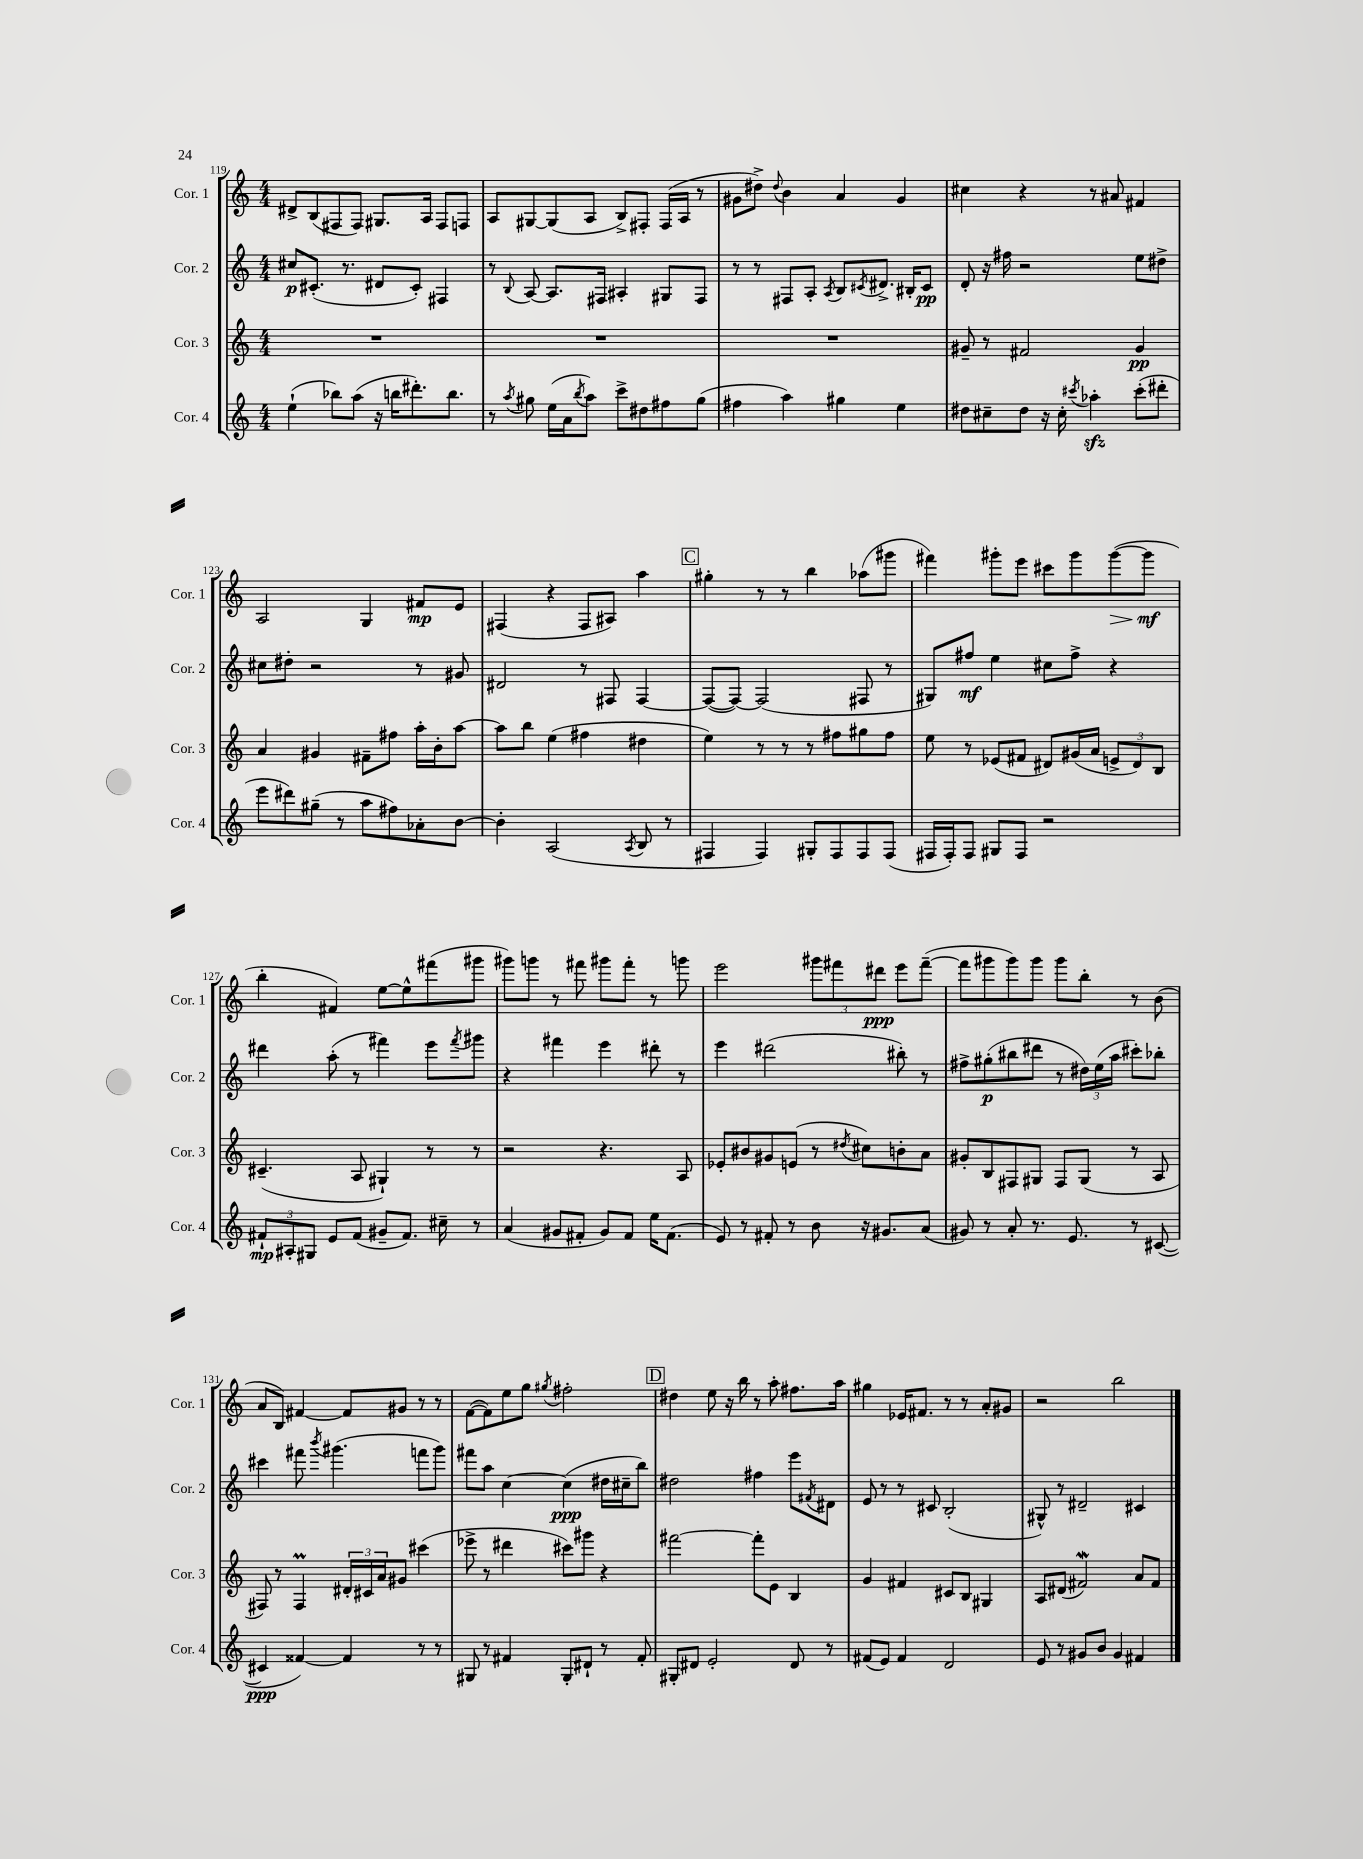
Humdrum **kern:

**kern	**kern	**kern	**kern
*staff4	*staff3	*staff2	*staff1
*clefG2	*clefG2	*clefG2	*clefG2
*k[]	*k[]	*k[]	*k[]
*M4/4	*M4/4	*M4/4	*M4/4
(4ee`	1r	8cc#	8d#^
.	.	(8.c#'	(8B
8bb-)	.	.	8F#
.	.	8.r	.
(8aa	.	.	8F#)
16r	.	8d#	8.G#
16bb	.	.	.
8.ddd#')	.	8c#')	.
.	.	.	16A
.	.	4F#	8F#
8.bb	.	.	.
.	.	.	8F
=	=	=	=
8r	1r	8r	8A
8qaa	.	8qqB	.
8gg#	.	[8A	[8G#
(16ee	.	8.A]	(8G#]
16a	.	.	.
8qbb	.	.	.
8aa)	.	.	8A
.	.	16F#	.
8ccc^	.	4A#'	8B^)
8dd#	.	.	8F#'
8ff#	.	8G#	(16F#
.	.	.	16A
(8gg#	.	8F#	8r
=	=	=	=
4ff#	1r	8r	8g#
.	.	8r	8dd#^)
.	.	.	8qqdd#
4aa)	.	8F#	4b
.	.	8A'	.
.	.	8qA	.
4gg#	.	8B	4a
.	.	8qc#	.
.	.	8.d#^	.
4ee	.	.	4g#
.	.	16B#'	.
.	.	8c#	.
=	=	=	=
8dd#	8g#~	8d'	4cc#
8cc#~	8r	16r	.
.	.	16ff#	.
8dd#	2f#	2r	4r
16r	.	.	.
16cc#'	.	.	.
8qccc#	.	.	.
4aa-'	.	.	8r
.	.	.	8a#
(8ccc#'	4g#	8ee	4f#
8ddd#'	.	8dd#^	.
=	=	=	=
8eee	4a	8cc#	2A
8ddd#)	.	8dd#'	.
(8gg#~	4g#	2r	.
8r	.	.	.
8aa	8f#~	.	4G
8ff#)	8ff#	.	.
8a-'	16aa'	8r	8f#
.	16b'	.	.
[8b	[8aa	8g#	8e
=	=	=	=
4b']	8aa]	2d#	(4F#
.	8bb	.	.
(2A	(4ee	.	4r
.	4ff#	8r	8F#
.	.	8F#	8A#)
8qA	.	.	.
8B	4dd#	[4F#	4aa
8r	.	.	.
=	=	=	=
4F#	4ee)	(8F#_	4gg#'
.	.	8F#_)	.
4F#)	8r	(2F#]	8r
.	8r	.	8r
8G#'	8r	.	4bb
8F#	8ff#	.	.
8F#	8gg#	8F#	(8aa-
(8F#	8ff#	8r	8ggg#
=	=	=	=
16F#	8ee	8G#)	4fff#)
16F#')	.	.	.
8F#	8r	8ff#	.
8G#	(8e-	4ee	8ggg#'
8F#	8f#	.	8eee
2r	8d#)	8cc#	8ccc#
.	(16g#	8ff#^	8ggg#
.	16a	.	.
.	12e^	4r	([8ggg#
.	12d#)	.	.
.	.	.	8ggg#]
.	12B	.	.
=	=	=	=
12f#`	(4.c#~	4ddd#	4bb'
12A#'	.	.	.
12G#	.	.	.
8e	.	(8aa'	4f#)
(8f#	8A	8r	.
8g#~	4G#`)	4fff#)	[8ee
8.f#)	.	.	8ee^^]
.	8r	8eee	(8fff#
16cc#~	.	.	.
.	.	8qfff#	.
8r	8r	8ggg#	8ggg#
=	=	=	=
(4a	2r	4r	8ggg#)
.	.	.	8ggg
8g#	.	4fff#	8r
8f#'	.	.	8fff#
8g#)	4.r	4eee	8ggg#
8f#	.	.	8fff#'
16ee	.	8ddd#'	8r
(8.f#	.	.	.
.	8A	8r	8ggg
=	=	=	=
8e)	8e-'	4eee	2eee
8r	8b#	.	.
8f#'	8g#	(2ddd#	.
8r	(8e	.	.
8b	8r	.	12ggg#
.	.	.	12fff#
.	8qdd#	.	.
16r	8cc#)	.	.
.	.	.	12ddd#
8.g#	.	.	.
.	8b'	8bb#')	8eee
(8a	8a	8r	([8fff#~
=	=	=	=
8g#)	8g#'	8ff#^	8fff#]
8r	8B	(8gg#'	8ggg#
8a'	8F#	8bb#	8ggg#)
8.r	8G#	8ddd#	8ggg#
.	8F#	8r	8ggg#
8.e	.	.	.
.	(8G#	24dd#)	8bb'
.	.	(24ee	.
.	.	24aa	.
8r	8r	8ccc#')	8r
([8c#	8A	8bb-'	(8b
=	=	=	=
4c#]	8F#)	4ccc#	8a
.	8r	.	8B)
[4f##)	4F#	8fff#	[4f#
.	.	8qbbb	.
.	.	(4.ggg#	.
4f##]	24d#'	.	8f#]
.	24c#	.	.
.	24a	.	.
.	8g#	.	8g#
8r	(4ccc#	8fff	8r
8r	.	8ggg#)	8r
=	=	=	=
8G#	8eee-^	8fff#	([8f
8r	8r	8aa	8f])
4f#	4ddd#	[4cc	8ee
.	.	.	8gg
.	.	.	8qgg#
8G#'	8ccc#)	(4cc]	2ff#'
8d#`	8ggg#	.	.
8r	4r	16dd#	.
.	.	16cc#~	.
8f#'	.	8bb)	.
=	=	=	=
8G#'	[2fff#	2dd#	4dd#
8d#	.	.	.
2e'	.	.	8ee
.	.	.	16r
.	.	.	16bb
.	8fff#']	4ff#	8r
.	8e	.	8aa'
8d#	4B	8eee	8.ff#
.	.	8qf#	.
8r	.	8d#	.
.	.	.	16aa
=	=	=	=
(8f#	4g	8e	4gg#
8e)	.	8r	.
4f#	4f#	8r	16e-
.	.	.	8.f#
.	.	8c#	.
2d	8c#	(2B'	8r
.	8B	.	8r
.	4G#	.	8a'
.	.	.	8g#
=	=	=	=
8e	8A	8G#^^)	2r
8r	(8d#	8r	.
8g#	2f#)	2d#~	.
8b	.	.	.
4g#	.	.	2bb
4f#	8a	4c#	.
.	8f#	.	.
==	==	==	==
*-	*-	*-	*-
